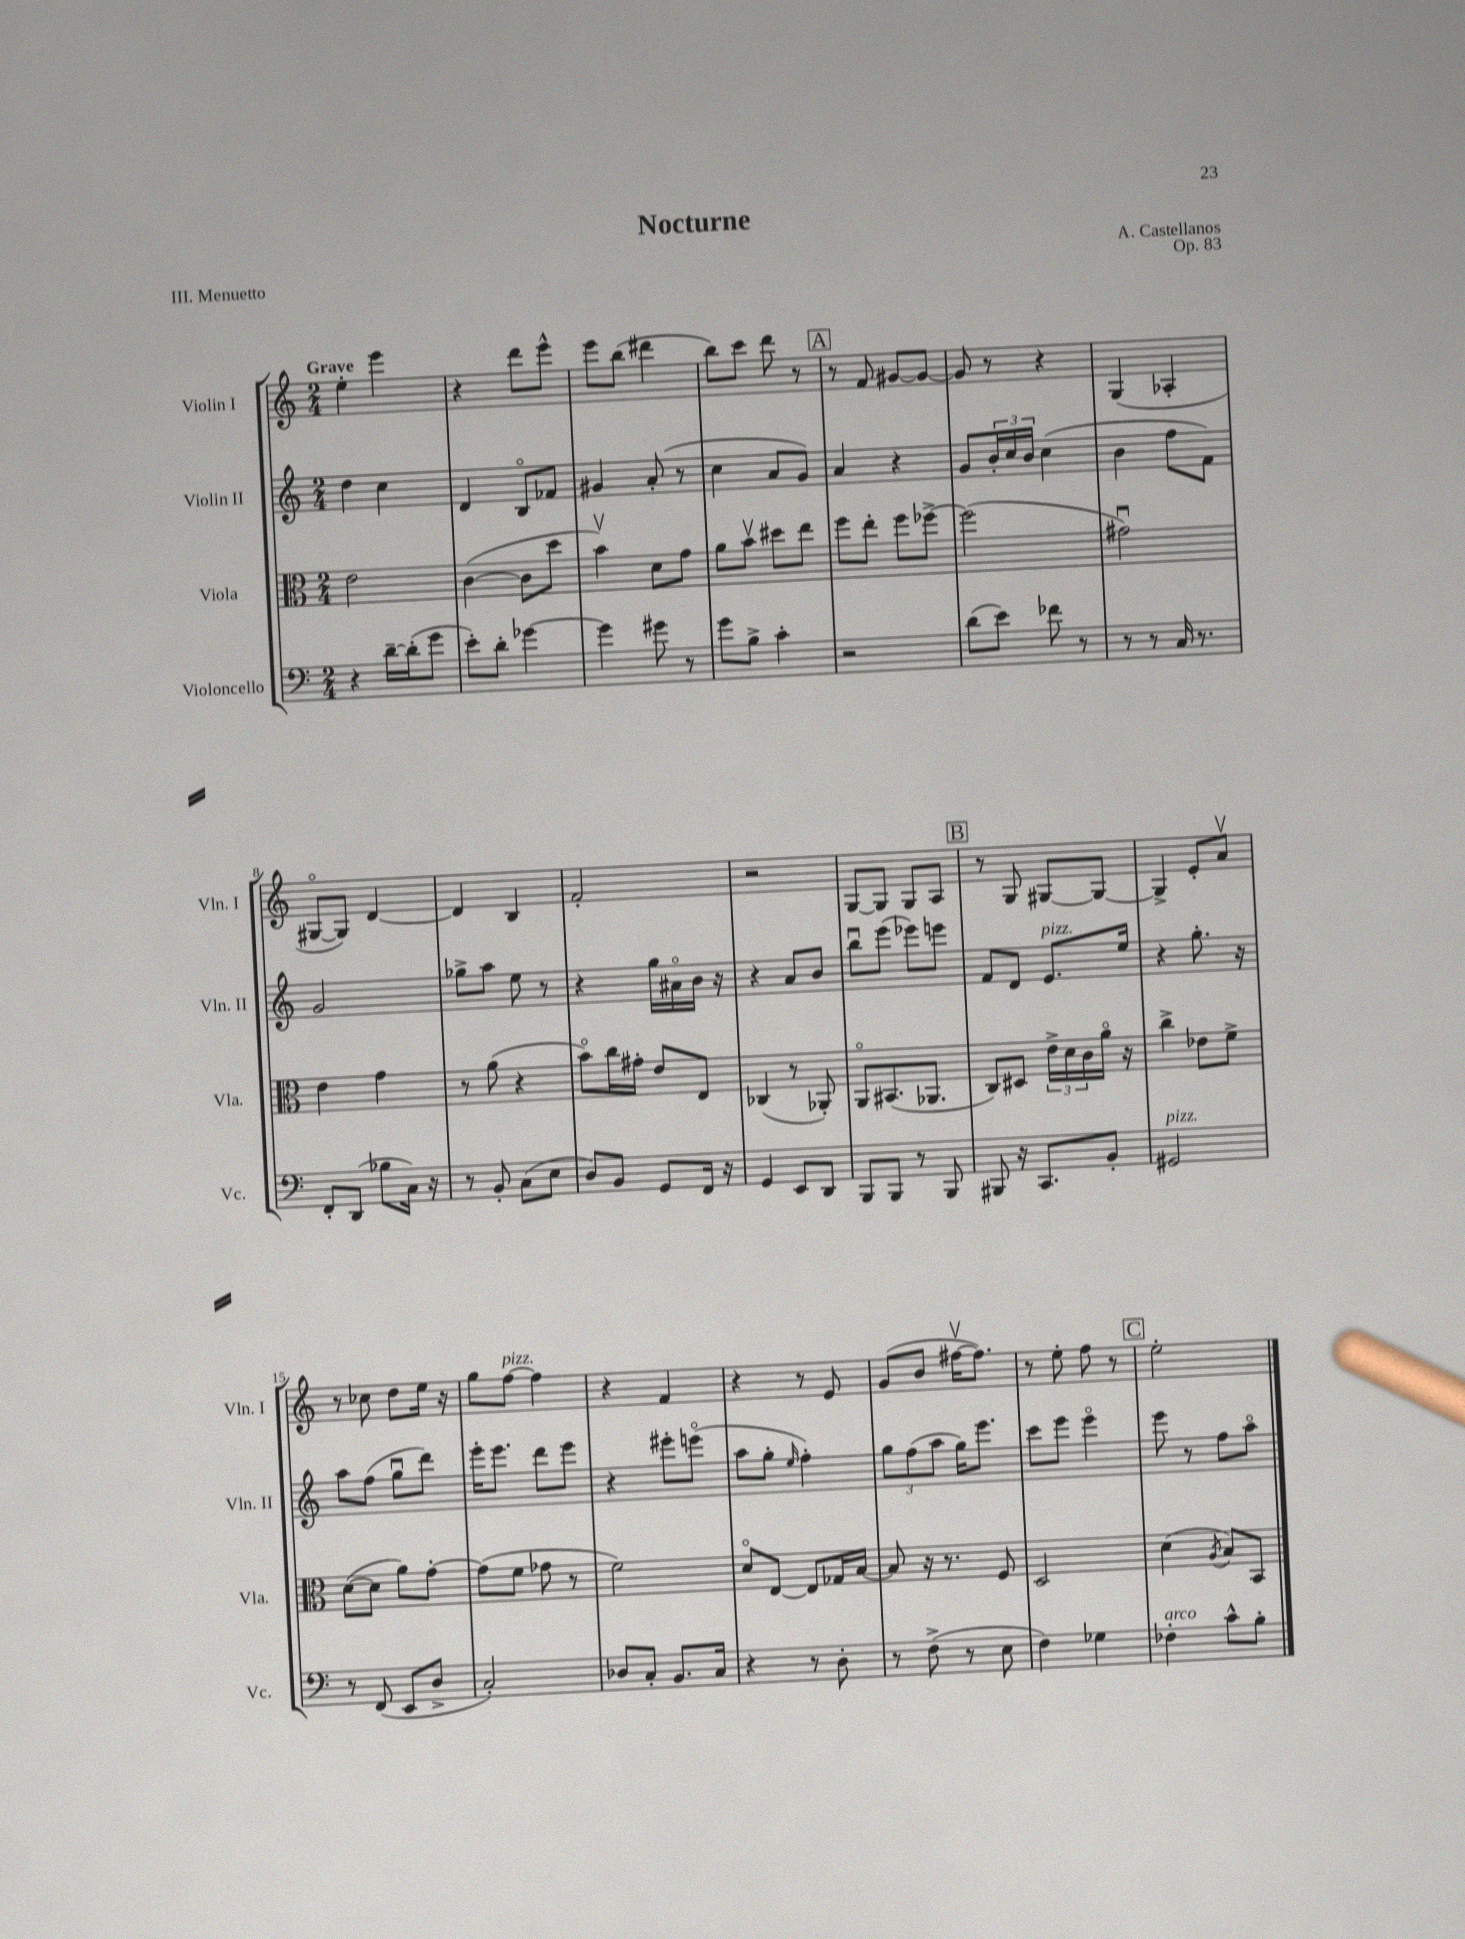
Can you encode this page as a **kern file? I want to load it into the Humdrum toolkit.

**kern	**kern	**kern	**kern
*part4	*part3	*part2	*part1
*staff4	*staff3	*staff2	*staff1
*I"Violoncello	*I"Viola	*I"Violin II	*I"Violin I
*I'Vc.	*I'Vla.	*I'Vln. II	*I'Vln. I
*clefF4	*clefC3	*clefG2	*clefG2
*k[]	*k[]	*k[]	*k[]
*M2/4	*M2/4	*M2/4	*M2/4
=1	=1	=1	=1
!	!	!	!LO:TX:a:B:t=Grave
4r	2e\	4dd\	4ee'\
[16d~\LL	.	4cc\	4eee\
(16d'\J]	.	.	.
8g\J	.	.	.
=2	=2	=2	=2
8e'\L)	([4c\	4d/	4r
8d'\J	.	.	.
[4g-X\	8c\L]	8B/L	8ddd\L
.	8dd\J	8f-X/J	8eee^^\J
=3	=3	=3	=3
4g-\]	4bv\)	4g#X/	8eee\L
.	.	.	(8bb\J
8g#X\	8d\L	(8a'/	4ddd#X\
8r	8g\J	8r	.
=4	=4	=4	=4
8g\L	8a\L	4cc\	8bb\L)
8B^\J	8bv\J	.	8ccc\J
4c'\	8dd#X\L	8a/L	8ddd\
.	8ee\J	8g/J)	8r
!!LO:REH:place=s1:t=A
=5	=5	=5	=5
2r	8ff\L	4a/	8r
.	8ee'\J	.	8f/
.	8ff\L	4r	[8g#X/L
.	[8ff-X^\J	.	8g#/J_
=6	=6	=6	=6
(8d\L	(2ff-\]	8g/L	8g#/]
8e\J)	.	24b'/L	8r
.	.	24cc/	.
.	.	24b/JJ	.
8f-X\	.	(4cc\	4r
8r	.	.	.
=7	=7	=7	=7
8r	2g#Xu\)	4b\	(4G/
8r	.	.	.
16C/	.	8ff\L	4A-X'/
8.r	.	.	.
.	.	8f\J)	.
!!LO:LB:g=z
=8	=8	=8	=8
8FF'/L	4e\	2g/	[8G#X/L
(8DD/J	.	.	8G#/J])
8B-X\L	4g\	.	[4d/
16C\Jk)	.	.	.
16r	.	.	.
=9	=9	=9	=9
8r	8r	8gg-X^\L	4d/]
8BB'/	(8a\	8aa\J	.
(8C\L	4r	8ee\	4B/
8E\J	.	8r	.
=10	=10	=10	=10
8D/L)	8b\L)	4r	2f'/
8BB/J	16cc\L	.	.
.	16g#X'\JJ	.	.
8GG/L	8e/L	16gg\LL	.
.	.	16a#X\	.
16FF/Jk	8E/J	16b\JJ	.
16r	.	16r	.
=11	=11	=11	=11
4GG/	(4C-X/	4r	2r
8EE/L	8r	8a/L	.
8DD/J	8AA-X'/)	8b/J	.
=12	=12	=12	=12
8BBB/L	8AA/L	8bbu\L	[8G/L
8BBB/J	(8.BB#X/	(8eee\J	8G/J]
8r	.	8eee-X\L)	8G/L
.	8.AA-X/J	.	.
8BBB/	.	8eeen\J	8A/J
!!LO:REH:place=s1:t=B
=13	=13	=13	=13
8BBB#X/	8C/L)	8f/L	8r
16r	8D#X/J	8d/J	8G/
8.CC/L	.	.	.
!	!	!LO:TX:a:i:t=pizz.	!
.	24e^\LL	8.e/L	[8G#X/L
.	24d\	.	.
.	24c\	.	.
8BB'/J	16a\JJ	.	8G#/J_
.	16r	16ee/Jk	.
=14	=14	=14	=14
!LO:TX:a:i:t=pizz.	!	!	!
2GG#X/	4cc^\	4r	4G#^/]
.	8e-X\L	8.gg'\	8e'/L
.	8f^\J	.	8av/J
.	.	16r	.
!!LO:LB:g=z
=15	=15	=15	=15
8r	([8d\L	8aa\L	8r
(8FF/	8d\J]	(8ff\J	8cc-X\
8EE/L	8a\L)	8ggu\L	8dd\L
8D^/J	[8g'\J	8ddd\J)	16ee\Jk
.	.	.	16r
=16	=16	=16	=16
2C'/)	(8g\L]	16eee'\KL	8gg\L
.	.	8.eee\J	.
!	!	!	!LO:TX:a:i:t=pizz.
.	8f\J	.	[8ff\J
.	8g-X\	8ddd\L	4ff\]
.	8r	8eee\J	.
=17	=17	=17	=17
8D-X/L	2f\)	4r	4r
8C'/J	.	.	.
8.BB/L	.	8eee#X'\L	4f/
.	.	(8eeen\J	.
16C/Jk	.	.	.
=18	=18	=18	=18
4r	8d/L	8aa\L	4r
.	[8E/J	8gg'\J	.
.	.	16qqee/	.
8r	8E/L]	4ff'\)	8r
8D'\	16G-X/L	.	8e/
.	[16B/JJ	.	.
=19	=19	=19	=19
8r	8B/]	12gg\L	(8g/L
.	.	(12ff\	.
(8F^\	16r	.	8b/J
.	.	12aa\J	.
.	8.r	.	.
8r	.	16gg\KL)	[16ff#Xv\KL
.	.	8.eee\J	8.ff#\J])
8E\	8F/	.	.
=20	=20	=20	=20
4F\)	2D/	8ccc\L	8r
.	.	8eee\J	8ee'\
4G-X\	.	4eee\	8ff\
.	.	.	8r
!!LO:REH:place=s1:t=C
=21	=21	=21	=21
!LO:TX:a:i:t=arco	!	!	!
4F-X'\	(4d\	8eee\	2ee'\
.	.	8r	.
.	8qA/	.	.
8c^^\L	8B/L)	8ff\L	.
8B'\J	8BB/J	8aa\J	.
==	==	==	==
*-	*-	*-	*-
